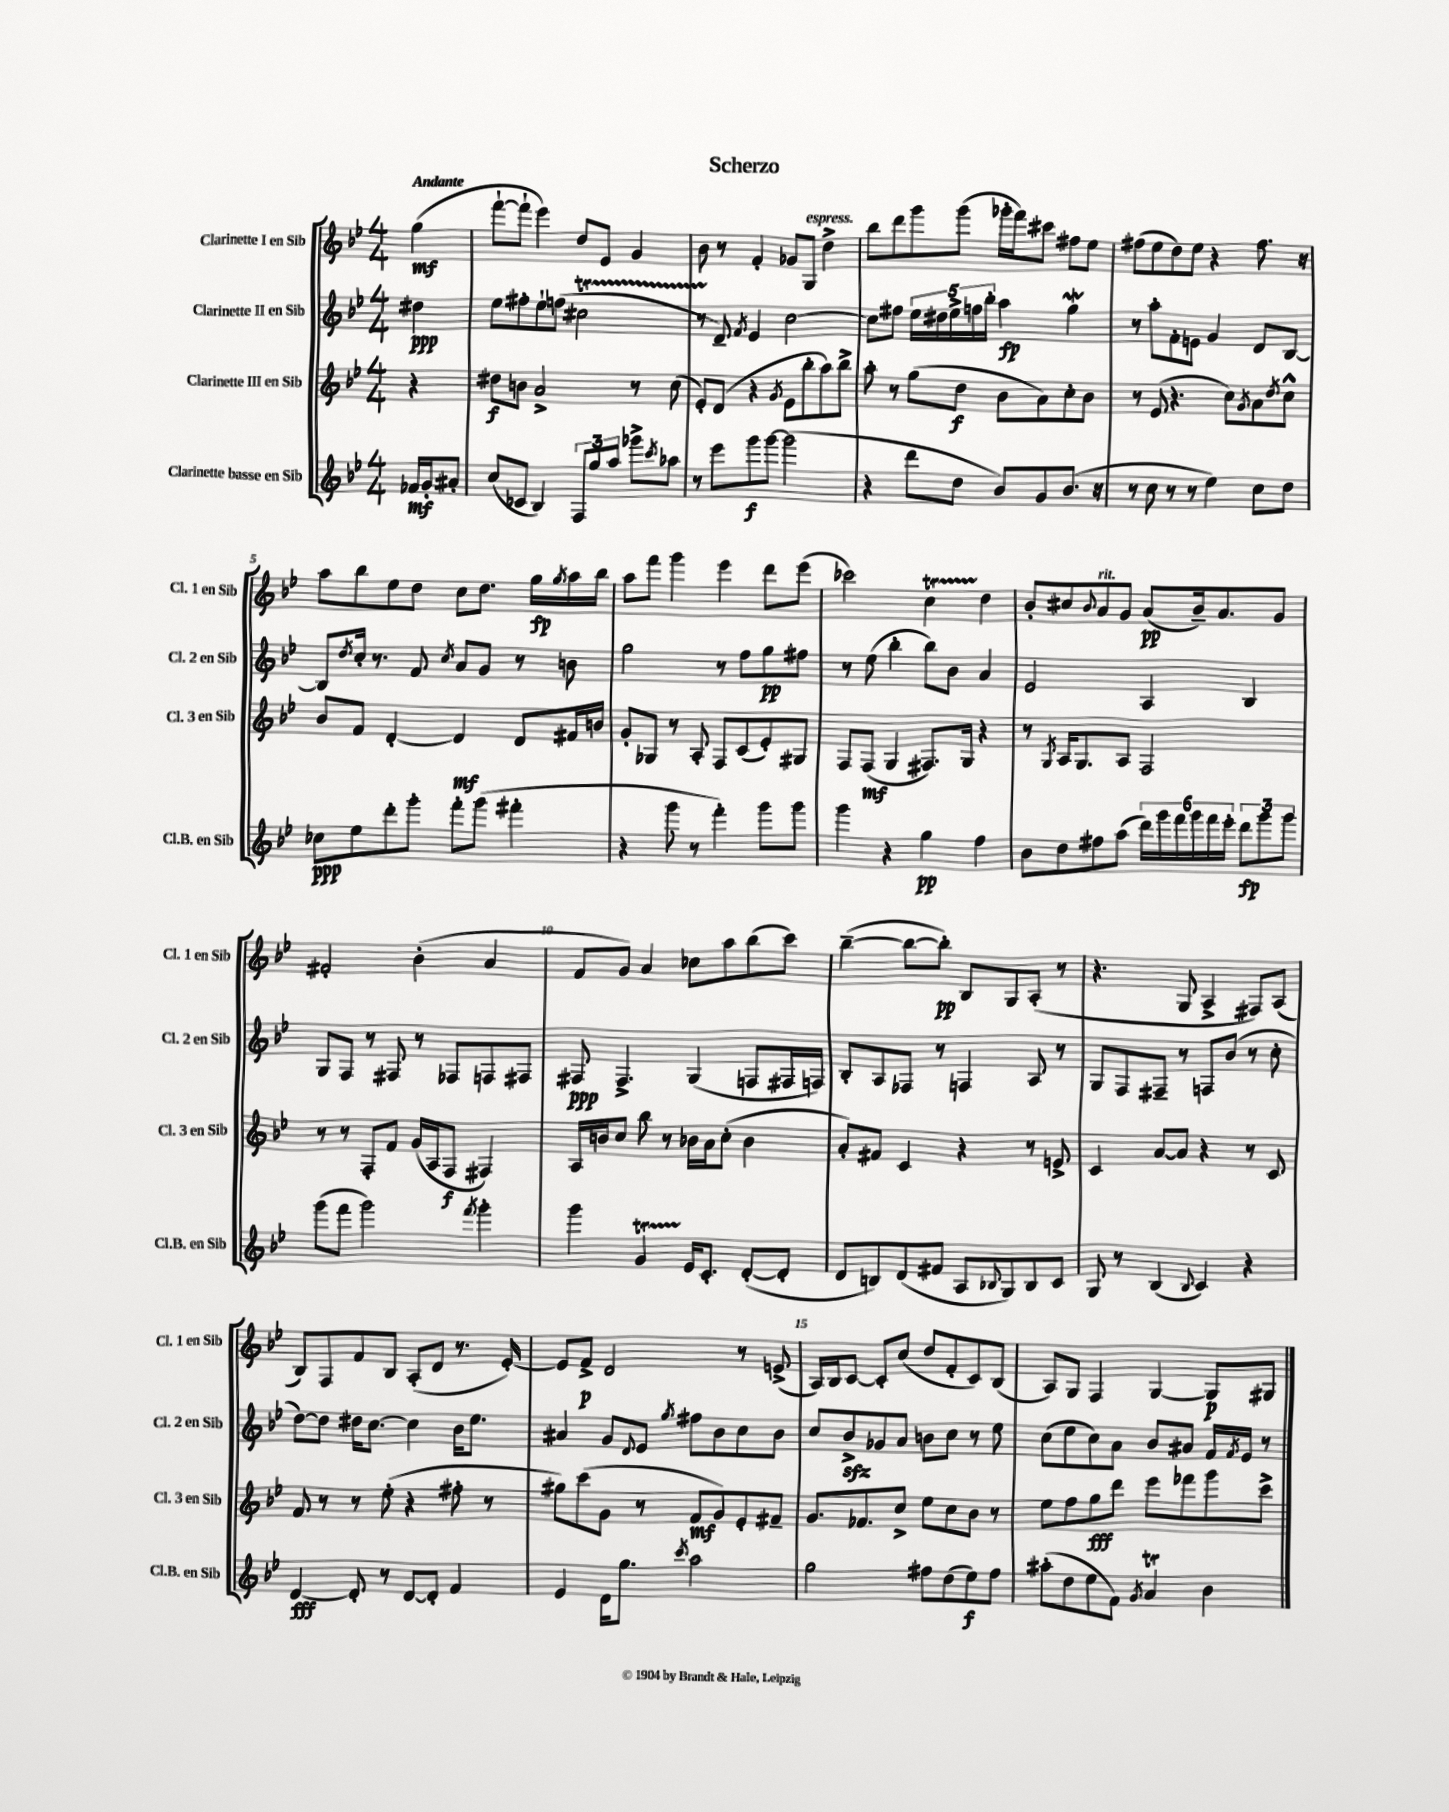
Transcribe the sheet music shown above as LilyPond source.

\header { title = "Scherzo" }
<<
\new StaffGroup <<
\new Staff = "s0" \with { instrumentName = "Clarinette I en Sib" shortInstrumentName = "Cl. 1 en Sib" } {
    \clef treble \key bes \major \numericTimeSignature \time 4/4 \partial 4 \tempo "Andante"
    g''4\mf( |
    f'''8~-! f'''8-! ees'''4) d''8 ees'8 g'4 |
    bes'8 r8 f'4-. ges'8 g8^\markup { \italic "espress." } d''4-> |
    bes''8 d'''8 g'''8 g'''8( ges'''16-. f'''16) cis'''8 fis''8 ees''8 |
    fis''8( ees''8 d''8) ees''8 r4 fis''8. r16 |
    a''8 bes''8 ees''8 d''8 c''8 d''8. g''16\fp \acciaccatura { g''8 } a''16 bes''16 |
    a''8 f'''8 g'''4 ees'''4 d'''8 ees'''8( |
    ces'''2) c''4\startTrillSpan d''4\stopTrillSpan |
    bes'8-. cis''8 \appoggiatura { bes'8 } a'8^\markup { \italic "rit." } g'8 a'8\pp( bes'16--) a'8. g'8 |
    fis'2-. bes'4-.( a'4 |
    f'8 g'8) a'4 ces''8 a''8 bes''8( c'''8) |
    bes''4~--( bes''8~ bes''8-.\pp) bes8 g8 a8-.( r8 |
    r4. g8 a4-> fis8) a8( |
    bes8) f8 f'8 bes8 a8-.( d'8 r8. ees'16~-.) |
    ees'8 f'8->\p d'2 r8 e'8->( |
    a16) bes16 c'8~ c'8-. c''8( d''8 f'8-. c'8) bes8( |
    a8) g8 f4 g4~ g8\p gis8 \bar "|." |
}
\new Staff = "s1" \with { instrumentName = "Clarinette II en Sib" shortInstrumentName = "Cl. 2 en Sib" } {
    \clef treble \key bes \major \numericTimeSignature \time 4/4 \partial 4
    dis''4\ppp |
    ees''8 fis''8-. ees''8-! f''8( cis''2\startTrillSpan |
    r8 d'8--\stopTrillSpan) \acciaccatura { f'8 } ees'4 c''2~ |
    c''8 fis''8 \tuplet 5/4 { ees''16 dis''16 ees''16-> f''16 bes''16-. } a''4\fp g''4\mordent |
    r8 a''8-. f'8-. e'8 g'4 d'8 bes8~ |
    bes8 \acciaccatura { d''8 } c''16-. r8. f'8 \acciaccatura { c''8 } a'8 g'8 r8 b'8 |
    g''2 r8 f''8 g''8\pp fis''8 |
    r8 ees''8( bes''4-. bes''8) bes'8 a'4 |
    ees'2 a4 bes4 |
    g8 f8 r8 fis8 r8 fes8 f8 fis8 |
    fis8\ppp fis4.-> g4( f8 fis16 f16) |
    bes8-. a8 fes8 r8 f4 a8 r8 |
    g8 f8 fis8-- r8 f8 bes'8( r8 c''8-. |
    d''8~) d''8 dis''16 c''8.~ c''4 bes'16 ees''8. |
    ais'4 g'8 \appoggiatura { d'8 } ees'8 \acciaccatura { g''8 } fis''8 bes'8 c''8 bes'8 |
    c''8 bes'8->\sfz ges'8 a'8 b'8 c''8 r8 ees''8 |
    c''8( ees''8 c''8) a'8 bes'8 ais'8 f'16 \acciaccatura { f'8 } ees'16 r8 \bar "|." |
}
\new Staff = "s2" \with { instrumentName = "Clarinette III en Sib" shortInstrumentName = "Cl. 3 en Sib" } {
    \clef treble \key bes \major \numericTimeSignature \time 4/4 \partial 4
    r4 |
    dis''8\f b'8 a'2-> r8 c''8( |
    ees'8-.) d'8( r4 \acciaccatura { g'8 } ees'8 bes''8-. a''8) bes''8-> |
    a''8-. r8 g''8( d''8\f bes'8 a'8) c''8-. bes'8 |
    r8 ees'8( r4. c''8) \acciaccatura { g'8 } a'8 \acciaccatura { d''8 } c''8-^ |
    bes'8 f'8 d'4~-. d'4\mf d'8 fis'16 b'16 |
    g'8-. ges8 r8 a8-. f8 c'8( ees'8-.) gis8 |
    f8 f8\mf( g4 fis8.) g16 r4 |
    r8 \acciaccatura { g8 } a16 g8. a8 f2 |
    r8 r8 f8-. f'8 g'16( a16 f8\f fis4) |
    a16 b'16 c''8 bes''8 r8 bes'16 a'16 c''8-.( bes'4 |
    a'8-.) fis'8 c'4 r4 r8 e'8-> |
    c'4 a'8~ a'8 r4 r8 c'8 |
    f'8 r8 r8 ees''8-.( r4 fis''8-. r8 |
    gis''8) c'''8( g'8 r8 f'8\mf g'8) ees'8-. fis'8-- |
    g'8. fes'8. c''8-> ees''8 c''8 bes'8 r8 |
    ees''8 f''8 g''8\fff d'''8 ees'''8 fes'''8 g'''8 c'''8-> \bar "|." |
}
\new Staff = "s3" \with { instrumentName = "Clarinette basse en Sib" shortInstrumentName = "Cl.B. en Sib" } {
    \clef treble \key bes \major \numericTimeSignature \time 4/4 \partial 4
    fes'16\mf g'16-. ais'8-. |
    c''8( ces'8 bes4) \tuplet 3/2 { f8 g''8 a''8 } ges'''8-> \acciaccatura { c'''8 } aes''8 |
    r8 ees'''8 g'''8\f g'''8~ g'''2( |
    r4 d'''8 d''8 bes'8) g'8 bes'8.( r16 |
    r8 c''8 r8 r8 ees''4) c''8 d''8 |
    ces''8\ppp ees''8 d'''8-. g'''8-. f'''8-. g'''8( fis'''4-. |
    r4 g'''8 r8 f'''4-.) g'''8 g'''8 |
    g'''4 r4 g''4\pp f''4 |
    bes'8 d''8 fis''8 a''8( \tuplet 6/4 { d'''16) g'''16 f'''16 g'''16 f'''16 ees'''16-. } \tuplet 3/2 { d'''8\fp g'''8 g'''8 } |
    g'''8( f'''8 g'''2) \acciaccatura { f'''8 } g'''4-. |
    g'''4 g'4\startTrillSpan ees'16\stopTrillSpan c'8.-. d'8~-.( d'8-. |
    d'8 b8) d'8( fis'8 a8 \appoggiatura { bes8 } g8) bes8 c'8 |
    g8 r8 bes4( \appoggiatura { bes8 } c'4) r4 |
    d'4~\fff d'8-. r8 d'8~ d'8-. f'4 |
    ees'4 d'16 g''8. \acciaccatura { c'''8 } a''2 |
    g''2 fis''8 d''8( ees''8\f) fis''8 |
    ais''8-.( d''8 ees''8 f'8) \acciaccatura { g'8 } a'4\trill bes'4 \bar "|." |
}
>>
>>
\layout { \context { \Score \override BarNumber.break-visibility = ##(#f #t #t) barNumberVisibility = #(every-nth-bar-number-visible 5) } }
